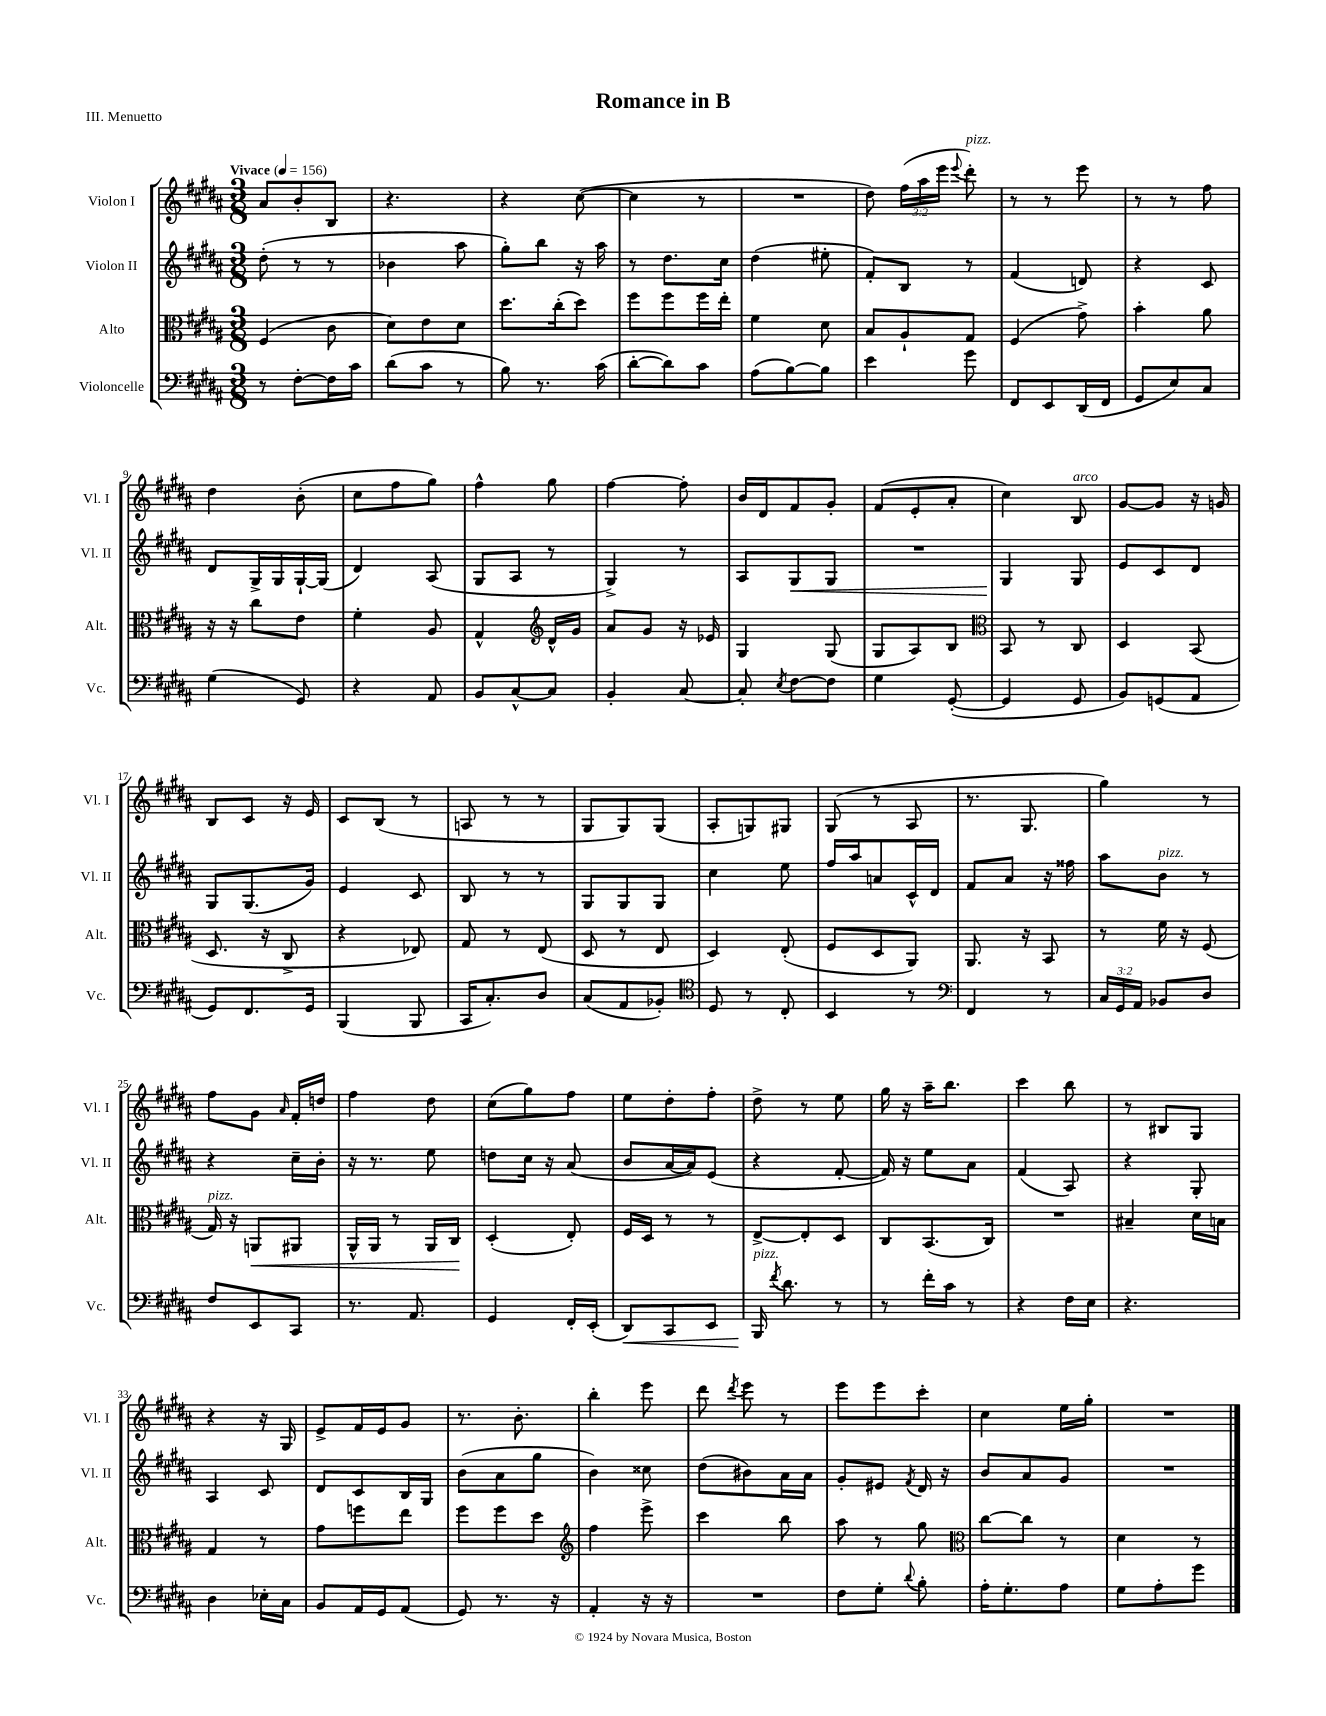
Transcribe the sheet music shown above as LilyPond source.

\header { title = "Romance in B" piece = "III. Menuetto" }
<<
\new StaffGroup <<
\new Staff = "s0" \with { instrumentName = "Violon I" shortInstrumentName = "Vl. I" } {
    \clef treble \key b \major \numericTimeSignature \time 3/8 \override Staff.TupletNumber.text = #tuplet-number::calc-fraction-text \tempo "Vivace" 4 = 156
    \autoBeamOff ais'8[ b'8-. b8] |
    r4. |
    r4 cis''8~( |
    cis''4 r8 |
    R4. |
    dis''8) \tuplet 3/2 { fis''16[( ais''16 e'''16] } \appoggiatura { e'''8 } dis'''8-.^\markup { \italic "pizz." }) |
    r8 r8 e'''8 |
    r8 r8 fis''8 |
    dis''4 b'8-.( |
    cis''8[ fis''8 gis''8]) |
    fis''4-^ gis''8 |
    fis''4~ fis''8-. |
    b'16[ dis'16 fis'8 gis'8]-. |
    fis'8[( e'8-. ais'8]-. |
    cis''4) b8^\markup { \italic "arco" } |
    gis'8[~ gis'8] r16 g'16 |
    b8[ cis'8] r16 e'16 |
    cis'8[ b8]( r8 |
    a8 r8 r8 |
    gis8[ gis8) gis8]( |
    ais8[-. g8) gis8] |
    gis8( r8 ais8 |
    r8. gis8. |
    gis''4) r8 |
    fis''8[ gis'8] \grace { ais'16 } fis'16[-. d''16] |
    fis''4 dis''8 |
    cis''8[( gis''8) fis''8] |
    e''8[ dis''8-. fis''8]-. |
    dis''8-> r8 e''8 |
    gis''16 r16 ais''16[-- b''8.] |
    cis'''4 b''8 |
    r8 bis8[ gis8] |
    r4 r16 gis16 |
    e'8[-> fis'16 e'16 gis'8] |
    r8. b'8.-. |
    b''4-. e'''8 |
    dis'''8 \acciaccatura { dis'''8 } e'''8 r8 |
    e'''8[ e'''8 cis'''8]-. |
    cis''4 e''16[ gis''16]-. |
    R4. \bar "|." |
}
\new Staff = "s1" \with { instrumentName = "Violon II" shortInstrumentName = "Vl. II" } {
    \clef treble \key b \major \numericTimeSignature \time 3/8
    \autoBeamOff dis''8-.( r8 r8 |
    bes'4 ais''8 |
    gis''8[-.) b''8] r16 ais''16 |
    r8 dis''8.[ cis''16] |
    dis''4( eis''8-. |
    fis'8[-.) b8] r8 |
    fis'4( d'8) |
    r4 cis'8 |
    dis'8[ gis16-> gis16 gis16~-! gis16]( |
    dis'4) ais8( |
    gis8[ ais8] r8 |
    gis4->) r8 |
    ais8[ gis8\< gis8] |
    R4. |
    gis4\! gis8 |
    e'8[ cis'8 dis'8] |
    gis8[ gis8.( gis'16]) |
    e'4 cis'8 |
    b8 r8 r8 |
    gis8[ gis8 gis8] |
    cis''4 e''8 |
    fis''16[ ais''16 a'8 cis'16-^ dis'16] |
    fis'8[ ais'8] r16 fisis''16 |
    ais''8[ b'8]^\markup { \italic "pizz." } r8 |
    r4 cis''16[-- b'16]-. |
    r16 r8. e''8 |
    d''8[ cis''16] r16 ais'8( |
    b'8[ ais'16~ ais'16) e'8]( |
    r4 fis'8~-. |
    fis'16) r16 e''8[ ais'8] |
    fis'4( ais8) |
    r4 gis8-. |
    ais4 cis'8 |
    dis'8[ cis'8 b16 gis16] |
    b'8[( ais'8 gis''8] |
    b'4) cisis''8 |
    dis''8[( bis'8) ais'16 ais'16] |
    gis'8[-. eis'8] \acciaccatura { fis'8 } dis'16 r16 |
    b'8[ ais'8 gis'8] |
    R4. \bar "|." |
}
\new Staff = "s2" \with { instrumentName = "Alto" shortInstrumentName = "Alt." } {
    \clef alto \key b \major \numericTimeSignature \time 3/8
    \autoBeamOff fis4( cis'8 |
    dis'8[) e'8 dis'8] |
    dis''8.[ cis''16-.( dis''8]) |
    fis''8[ fis''8 fis''16 e''16]-. |
    fis'4 dis'8 |
    b8[ ais8-! gis8] |
    fis4( gis'8->) |
    b'4-. ais'8 |
    r16 r16 cis''8[ e'8] |
    fis'4-. ais8 |
    gis4-^ \clef treble dis'16[-^ gis'16] |
    ais'8[ gis'8] r16 ees'16 |
    gis4 gis8( |
    gis8[ ais8) b8] |
    \clef alto b,8 r8 cis8 |
    dis4 b,8( |
    dis8. r16 cis8-> |
    r4 ees8) |
    gis8 r8 e8( |
    dis8 r8 e8 |
    dis4) e8-.( |
    fis8[ dis8 ais,8]) |
    ais,8. r16 b,8 |
    r8 fis'16 r16 fis8( |
    gis16^\markup { \italic "pizz." }) r16 a,8[\< ais,8] |
    ais,16[-^ ais,16] r8 ais,16[ cis16]\! |
    dis4-.( e8-.) |
    fis16[ dis16] r8 r8 |
    e8[~-> e8-. dis8] |
    cis8[ b,8.( cis16]) |
    R4. |
    bis4-- dis'16[ b16] |
    gis4 r8 |
    gis'8[ f''8 e''8] |
    fis''8[ fis''8 dis''8] |
    \clef treble fis''4 e'''8-> |
    cis'''4 b''8 |
    ais''8 r8 gis''8 |
    \clef alto cis''8[~ cis''8] r8 |
    dis'4 r8 \bar "|." |
}
\new Staff = "s3" \with { instrumentName = "Violoncelle" shortInstrumentName = "Vc." } {
    \clef bass \key b \major \numericTimeSignature \time 3/8 \override Staff.TupletNumber.text = #tuplet-number::calc-fraction-text
    \autoBeamOff r8 fis8[~-. fis16 cis'16] |
    dis'8[( cis'8] r8 |
    b8) r8. cis'16( |
    dis'8[~-. dis'8) cis'8] |
    ais8[( b8~) b8] |
    e'4 gis'8 |
    fis,8[ e,8 dis,16( fis,16] |
    gis,8[ e8) cis8] |
    gis4( gis,8) |
    r4 ais,8 |
    b,8[ cis8~-^ cis8] |
    b,4-. cis8~ |
    cis8-. \acciaccatura { e8 } fis8[~ fis8] |
    gis4 gis,8~-.( |
    gis,4 gis,8 |
    b,8[) g,8( ais,8] |
    gis,8[) fis,8. gis,16] |
    b,,4( b,,8 |
    cis,16[ cis8.-.) dis8] |
    cis8[( ais,8 bes,8]-.) |
    \clef tenor dis8 r8 cis8-. |
    b,4 r8 |
    \clef bass fis,4 r8 |
    \tuplet 3/2 { cis16[ gis,16 ais,16] } bes,8[ dis8] |
    fis8[ e,8 cis,8] |
    r8. ais,8. |
    gis,4 fis,16[-. e,16]-.( |
    dis,8[\<) cis,8 e,8] |
    b,,16\!^\markup { \italic "pizz." } \acciaccatura { fis'8 } dis'8. r8 |
    r8 fis'16[-. cis'16] r8 |
    r4 fis16[ e16] |
    r4. |
    dis4 ees16[-. cis16] |
    b,8[ ais,16 gis,16 ais,8]( |
    gis,8) r8. r16 |
    ais,4-. r16 r16 |
    R4. |
    fis8[ gis8]-. \appoggiatura { dis'8 } b8-. |
    ais16[-. gis8.-. ais8] |
    gis8[ ais8-. gis'8] \bar "|." |
}
>>
>>
